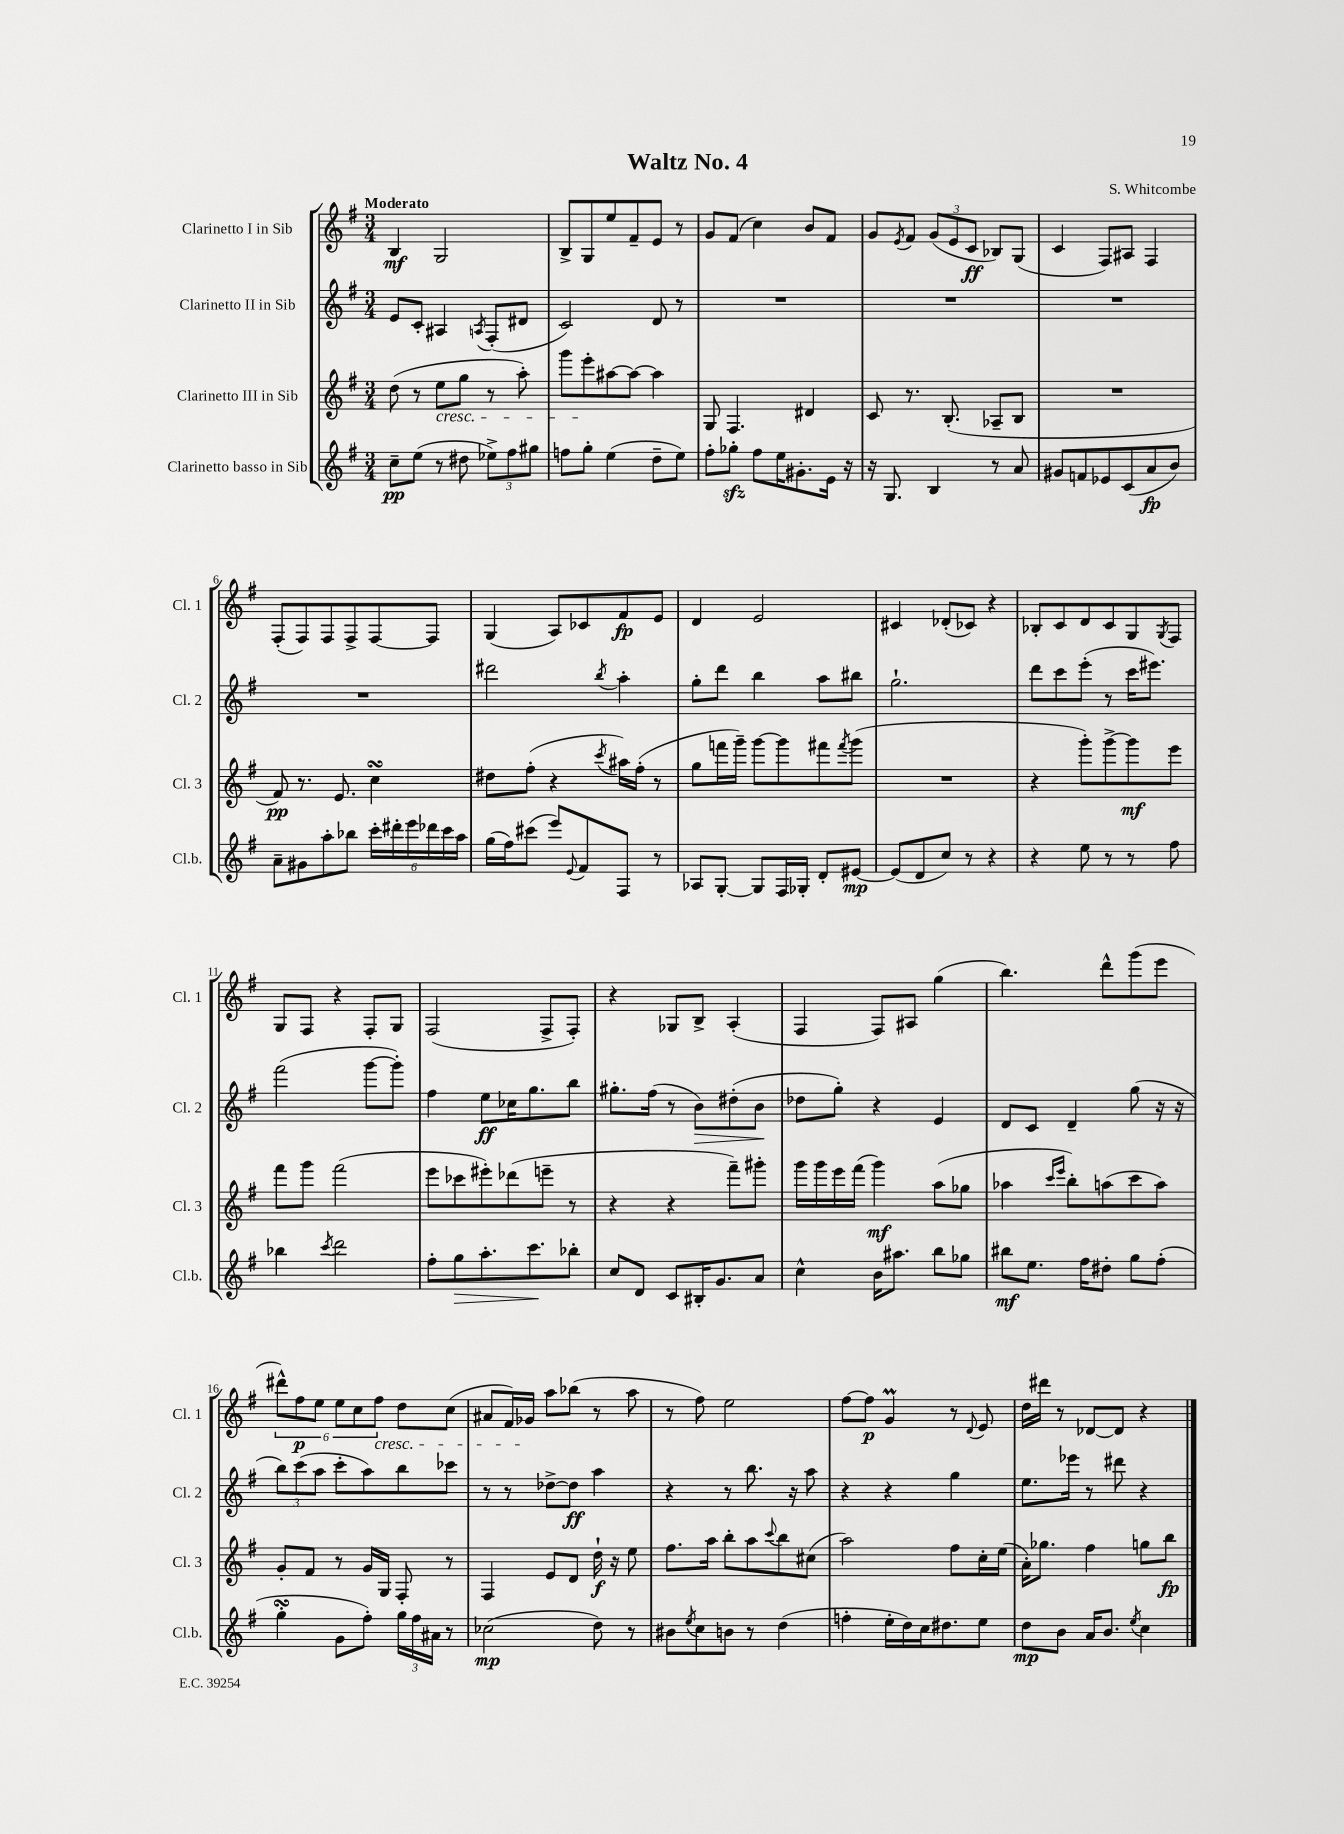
\header { title = "Waltz No. 4" composer = "S. Whitcombe" }
<<
\new StaffGroup <<
\new Staff = "s0" \with { instrumentName = "Clarinetto I in Sib" shortInstrumentName = "Cl. 1" } {
    \clef treble \key g \major \numericTimeSignature \time 3/4 \tempo "Moderato"
    b4\mf g2 |
    b8-> g8 e''8 fis'8-- e'8 r8 |
    g'8 fis'8( c''4) b'8 fis'8 |
    g'8 \acciaccatura { e'8 } fis'8 \tuplet 3/2 { g'8( e'8 c'8\ff } bes8) g8( |
    c'4 fis8) ais8 fis4 |
    fis8-.( fis8) fis8 fis8-> fis8~ fis8 |
    g4( a8) ces'8 fis'8\fp e'8 |
    d'4 e'2 |
    cis'4 des'8-.( ces'8) r4 |
    bes8-. c'8 d'8 c'8 g8 \acciaccatura { g8 } fis8 |
    g8 fis8 r4 fis8-. g8 |
    fis2( fis8-> fis8-.) |
    r4 ges8 b8-> a4-.( |
    fis4 fis8) ais8 g''4( |
    b''4.) d'''8-^ g'''8( e'''8 |
    \tuplet 6/4 { dis'''8-^) fis''8\p e''8 e''8 c''8 fis''8\cresc } d''8 c''8( |
    ais'8 fis'16) ges'16\! a''8 bes''8( r8 a''8 |
    r8 fis''8) e''2 |
    fis''8~ fis''8\p g'4\prall r8 \appoggiatura { d'8 } e'8 |
    d''16 dis'''16 r8 des'8~ des'8 r4 \bar "|." |
}
\new Staff = "s1" \with { instrumentName = "Clarinetto II in Sib" shortInstrumentName = "Cl. 2" } {
    \clef treble \key g \major \numericTimeSignature \time 3/4
    e'8 c'8-. ais4 \acciaccatura { a8 } fis8-.( dis'8 |
    c'2) d'8 r8 |
    R2. |
    R2. |
    R2. |
    R2. |
    dis'''2 \acciaccatura { b''8 } a''4-. |
    g''8-. d'''8 b''4 a''8 bis''8 |
    g''2.-! |
    d'''8 c'''8 e'''8-.( r8 c'''16 eis'''8.) |
    fis'''2( g'''8~ g'''8-.) |
    fis''4 e''8\ff ces''16 g''8. b''8 |
    gis''8.-. fis''16( r8 b'8\>) dis''8-.( b'8\! |
    des''8 g''8-.) r4 e'4 |
    d'8 c'8 d'4-- g''8( r16 r16 |
    \tuplet 3/2 { b''8) c'''8( a''8 } c'''8-. a''8) b''8 ces'''8 |
    r8 r8 des''8~-> des''8\ff a''4 |
    r4 r8 b''8. r16 a''8 |
    r4 r4 g''4 |
    e''8. ees'''16 r8 dis'''8 r4 \bar "|." |
}
\new Staff = "s2" \with { instrumentName = "Clarinetto III in Sib" shortInstrumentName = "Cl. 3" } {
    \clef treble \key g \major \numericTimeSignature \time 3/4
    d''8( r8 e''8\cresc g''8 r8 a''8-.) |
    g'''8 e'''8-.\! ais''8~ ais''8~ ais''4 |
    g8 fis4. dis'4 |
    c'8 r8. b8.-.( aes8-- b8 |
    R2. |
    fis'8\pp) r8. e'8. c''4\turn |
    dis''8 fis''8-.( r4 \acciaccatura { c'''8 } ais''16) fis''16-.( r8 |
    g''8 f'''16 g'''16--) g'''8~ g'''8 fis'''8 \acciaccatura { fis'''8 } g'''8( |
    R2. |
    r4 g'''8-.) g'''8~-> g'''8\mf e'''8 |
    fis'''8 g'''8 fis'''2( |
    e'''8 ces'''8 eis'''8-.) des'''8( e'''8-- r8 |
    r4 r4 fis'''8--) gis'''8-. |
    g'''16 g'''16 e'''16 fis'''16( g'''4\mf) a''8( ges''8 |
    aes''4 \grace { c'''16 e'''16 } b''8-.) a''8( c'''8 a''8) |
    g'8-. fis'8 r8 g'16 g16 fis8-. r8 |
    fis4 e'8 d'8 d''16-!\f r16 e''8 |
    fis''8. a''16 b''8-. a''8 \appoggiatura { c'''8 } b''8 cis''8( |
    a''2) fis''8 c''16-. e''16( |
    a'16-.) ges''8. fis''4 g''8 b''8\fp \bar "|." |
}
\new Staff = "s3" \with { instrumentName = "Clarinetto basso in Sib" shortInstrumentName = "Cl.b." } {
    \clef treble \key g \major \numericTimeSignature \time 3/4
    c''8--\pp e''8( r8 dis''8 \tuplet 3/2 { ees''8->) fis''8 gis''8 } |
    f''8 g''8-. e''4( d''8-- e''8) |
    fis''8-. ges''8-.\sfz fis''8 e''16 gis'8.-. e'16 r16 |
    r16 g8. b4 r8 a'8 |
    gis'8 f'8 ees'8 c'8( a'8\fp b'8) |
    a'8-- gis'8 a''8-. bes''8 \tuplet 6/4 { c'''16-. dis'''16-. e'''16 des'''16 c'''16 a''16 } |
    g''16( fis''16) cis'''8( e'''8) \appoggiatura { e'8 } fis'8 fis8 r8 |
    aes8 g8~-. g8 fis16 ges16-. d'8-. eis'8~\mp |
    eis'8( d'8 c''8) r8 r4 |
    r4 e''8 r8 r8 fis''8 |
    bes''4 \acciaccatura { c'''8 } d'''2 |
    fis''8-. g''8\> a''8.-. c'''8.\! bes''8-. |
    c''8 d'8 c'8 bis16-. g'8. a'8 |
    c''4-^ b'16 ais''8. b''8 ges''8 |
    bis''8\mf e''8. fis''16 dis''8-. g''8 fis''8-.( |
    g''4-.\turn g'8 fis''8-.) \tuplet 3/2 { g''16 fis''16 ais'16 } r8 |
    ces''2\mp( d''8) r8 |
    bis'8 \acciaccatura { e''8 } c''8 b'8 r8 d''4( |
    f''4-. e''16-. d''16) c''16 dis''8. e''8 |
    d''8\mp b'8 a'16 b'8. \acciaccatura { e''8 } c''4 \bar "|." |
}
>>
>>
